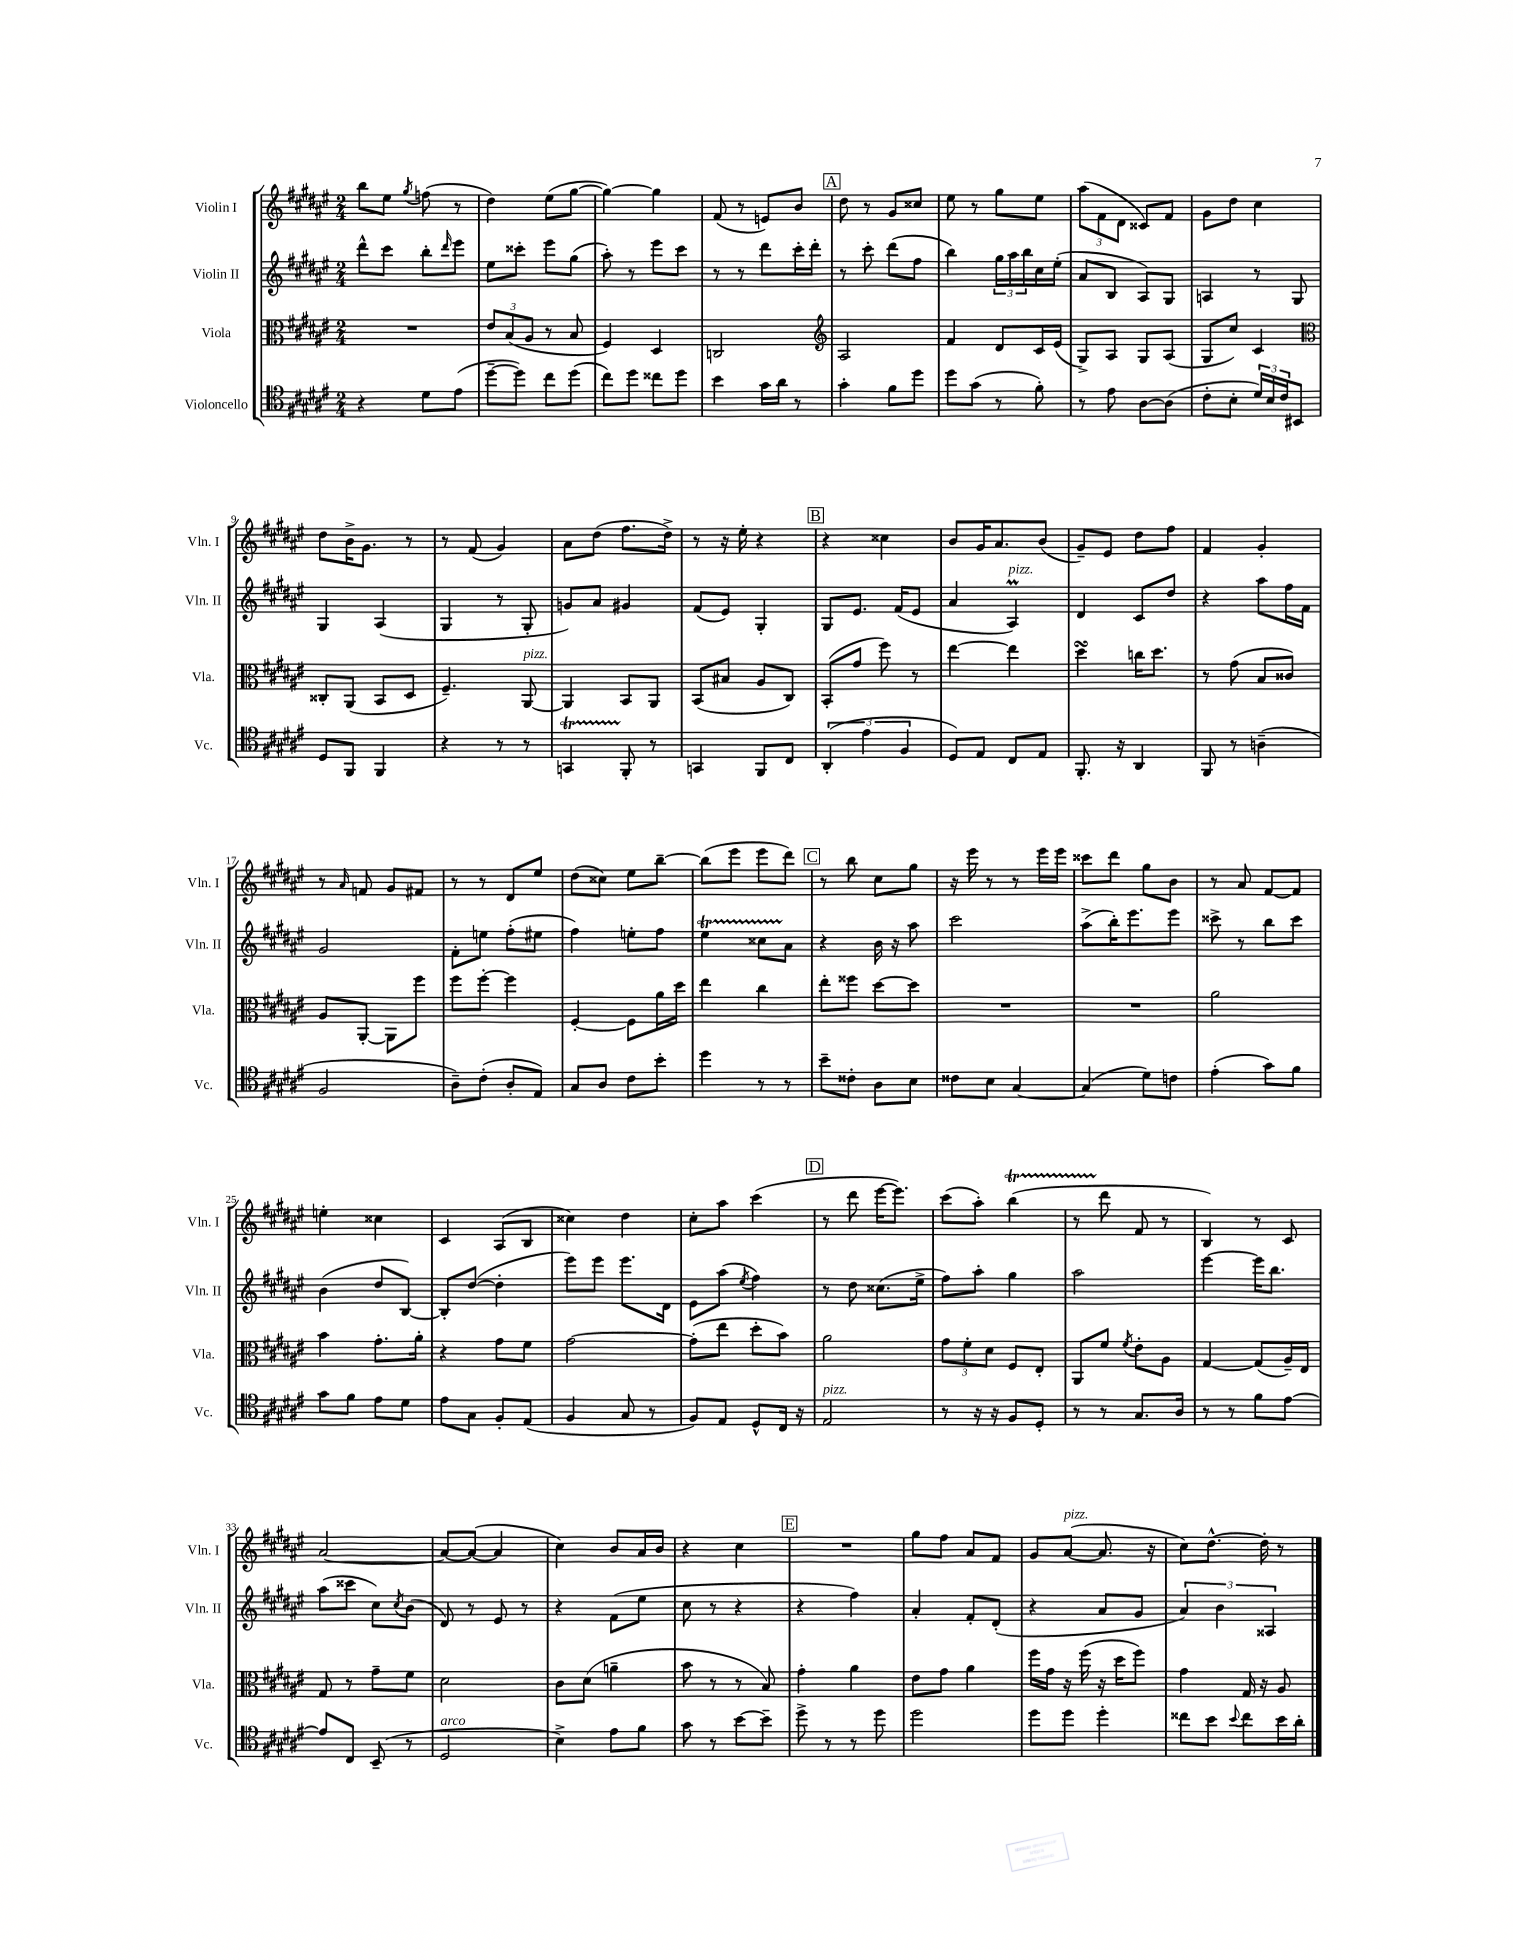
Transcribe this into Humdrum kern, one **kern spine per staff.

**kern	**kern	**kern	**kern
*staff4	*staff3	*staff2	*staff1
*clefC4	*clefC3	*clefG2	*clefG2
*k[f#c#g#d#a#e#]	*k[f#c#g#d#a#e#]	*k[f#c#g#d#a#e#]	*k[f#c#g#d#a#e#]
*M2/4	*M2/4	*M2/4	*M2/4
4r	2r	8ddd#^^	8bb
.	.	8ccc#	8ee#
.	.	.	8qgg#
8d#	.	8bb'	(8ff
.	.	16qqddd#	.
(8e#	.	8eee#	8r
=	=	=	=
[8dd#~	12e#	8ee#	4dd#)
.	(12B	.	.
8dd#])	.	8ccc##'	.
.	12A#	.	.
8cc#	8r	8eee#	(8ee#
(8dd#	8B	(8gg#	[8gg#
=	=	=	=
8cc#)	4F#)	8aa#')	4gg#_)
8dd#	.	8r	.
8cc##	4D#	8eee#	4gg#]
8dd#	.	8ccc#	.
=	=	=	=
4b	2C	8r	(8f#
.	.	8r	8r
16g#	.	8ddd#	8e)
16a#	.	.	.
8r	.	16ccc#'	8b
.	.	16ddd#'	.
=	=	=	=
*	*clefG2	*	*
4g#'	2A#	8r	8dd#
.	.	8ccc#'	8r
8f#	.	(8ddd#	8g#
8dd#	.	8ff#	8cc##
=	=	=	=
8dd#	4f#	4bb)	8ee#
(8g#	.	.	8r
8r	8d#	24gg#	8gg#
.	.	24aa#	.
.	.	24bb	.
8f#')	16c#	16cc#	8ee#
.	(16e#	(16ee#'	.
=	=	=	=
8r	8G#^)	8a#	(12aa#
.	.	.	12f#
8e#	8A#	8B	.
.	.	.	12d#
[8A#	8G#	8A#)	8c##)
(8A#]	(8A#	8G#	8f#
=	=	=	=
8c#'	8G#	4A	8g#
8B'	8cc#)	.	8dd#
24d#)	4c#	8r	4cc#
24B	.	.	.
24c#	.	.	.
8BB#	.	8G#	.
=	=	=	=
*	*clefC3	*	*
8D#	8C##'	4G#	8dd#
8FF#	(8AA#	.	16b^
.	.	.	8.g#
4FF#	8BB	(4A#	.
.	8D#	.	8r
=	=	=	=
4r	4.F#~)	4G#	8r
.	.	.	(8f#
8r	.	8r	4g#)
8r	[8AA#	8G#'	.
=	=	=	=
4GG	4AA#]	8g)	8a#
.	.	8a#	(8dd#
8FF#'	8BB	4g#	8.ff#
8r	8AA#	.	.
.	.	.	16dd#^)
=	=	=	=
4GG	(8BB	(8f#	8r
.	8B#	8e#)	16r
.	.	.	16ee#'
8FF#	8A#	4G#'	4r
8C#	8C#)	.	.
=	=	=	=
(6AA#'	(8BB'	8G#	4r
.	8g#	8.e#	.
6e#	.	.	.
.	8ff#)	.	4cc##
.	.	(16f#	.
6F#	.	.	.
.	8r	8e#	.
=	=	=	=
8D#)	[4ee#	4a#	8b
8E#	.	.	16g#
.	.	.	8.a#
8C#	4ee#]	4A#)	.
8E#	.	.	(8b
=	=	=	=
8.FF#'	4dd#	4d#	8g#~)
.	.	.	8e#
16r	.	.	.
4AA#	16cc	8c#	8dd#
.	8.dd#	.	.
.	.	8dd#	8ff#
=	=	=	=
8FF#	8r	4r	4f#
8r	(8g#	.	.
(4A~	8B	8aa#	4g#'
.	8c##)	16ff#	.
.	.	16f#	.
=	=	=	=
2F#	8A#	2g#	8r
.	.	.	16qqa#
.	[8AA#'	.	8f
.	8AA#]	.	8g#
.	8ff#	.	8f#
=	=	=	=
8A#~)	8ff#	8f#'	8r
(8c#'	[8ff#'	8ee	8r
8A#'	4ff#]	(8ff#'	8d#
8E#)	.	8ee#	8ee#
=	=	=	=
8G#	[4F#'	4ff#)	(8dd#
8A#	.	.	8cc##)
8c#	8F#]	8ee'	8ee#
8b'	16a#	8ff#	[8bb~
.	16dd#	.	.
=	=	=	=
4dd#	4ee#	4ee#	(8bb]
.	.	.	8eee#
8r	4cc#	8cc##	8eee#
8r	.	8a#	8ddd#)
=	=	=	=
8b~	8ee#'	4r	8r
8c##'	8ff##	.	8bb
8A#	[8dd#	16b	8cc#
.	.	16r	.
8B	8dd#]	8aa#	8gg#
=	=	=	=
8c##	2r	2ccc#	16r
.	.	.	16eee#
8B	.	.	8r
[4G#	.	.	8r
.	.	.	16eee#
.	.	.	16eee#
=	=	=	=
(4G#]	2r	(8aa#^	8ccc##
.	.	16bb')	8ddd#
.	.	8.eee#	.
8d#)	.	.	8gg#
8c	.	8eee#	8b
=	=	=	=
(4e#'	2a#	8ccc##^	8r
.	.	8r	8a#
8g#)	.	8bb	[8f#
8f#	.	8ccc##	8f#]
=	=	=	=
8g#	4b	(4b	4ee'
8f#	.	.	.
8e#	8.g#'	8dd#	4cc##
8d#	.	[8B)	.
.	16a#'	.	.
=	=	=	=
8e#	4r	8B']	4c#
8G#	.	([8dd#	.
8F#'	8g#	4dd#']	(8A#
(8E#	8f#	.	8B
=	=	=	=
4F#	[2g#	8eee#)	4cc##)
.	.	8eee#	.
8G#	.	8.eee#	4dd#
8r	.	.	.
.	.	16d#	.
=	=	=	=
8F#)	(8g#']	8e#	8cc#'
8E#	8ee#	(8aa#	8aa#
.	.	8qee#	.
8D#^^	8dd#'	4ff#)	(4ccc#
16C#	8b)	.	.
16r	.	.	.
=	=	=	=
2E#	2a#	8r	8r
.	.	8dd#	8ddd#
.	.	(8.cc##	[16eee#
.	.	.	8.eee#])
.	.	16ee#^	.
=	=	=	=
8r	12g#	8ff#)	(8ccc#
.	12f#'	.	.
16r	.	8aa#'	8aa#')
.	12d#	.	.
16r	.	.	.
8F#	8F#	4gg#	(4bb
8D#'	8E#'	.	.
=	=	=	=
8r	8AA#	2aa#	8r
8r	8f#	.	8ddd#
.	8qf#	.	.
8.G#	8e#'	.	8f#
.	8A#	.	8r
16A#	.	.	.
=	=	=	=
8r	[4G#	[4eee#	4B)
8r	.	.	.
8f#	(8G#]	16eee#]	8r
.	.	8.bb	.
[8e#	16A#~)	.	8c#
.	16E#	.	.
=	=	=	=
8e#]	8G#	(8aa#	[2a#
8C#	8r	8ccc##	.
(8BB~	8g#~	8cc#)	.
.	.	8qcc#	.
8r	8f#	(8b	.
=	=	=	=
2D#	2d#	8d#)	8a#_
.	.	8r	(8a#_
.	.	8e#	4a#]
.	.	8r	.
=	=	=	=
4B^)	8c#	4r	4cc#)
.	(8d#	.	.
8e#	4a~	(8f#	8b
8f#	.	8ee#	16a#
.	.	.	16b
=	=	=	=
8g#	8b	8cc#	4r
8r	8r	8r	.
[8b	8r	4r	4cc#
8b~]	8B)	.	.
=	=	=	=
8dd#^	4g#'	4r	2r
8r	.	.	.
8r	4a#	4ff#)	.
8dd#	.	.	.
=	=	=	=
2dd#	8e#	4a#'	8gg#
.	8g#	.	8ff#
.	4a#	8f#'	8a#
.	.	(8d#'	8f#
=	=	=	=
8dd#	16ff#	4r	8g#
.	16g#	.	.
8dd#	16r	.	([8a#
.	(16ff#	.	.
4dd#'	16r	8a#	8.a#]
.	16dd#	.	.
.	8ff#)	8g#	.
.	.	.	16r
=	=	=	=
8cc##	4g#	6a#)	8cc#)
8b	.	.	[8.dd#^^
.	.	6b	.
8qqb	.	.	.
8cc##	16G#	.	.
.	16r	.	16dd#']
.	.	6A##	.
16b	8A#	.	8r
16a#'	.	.	.
==	==	==	==
*-	*-	*-	*-
